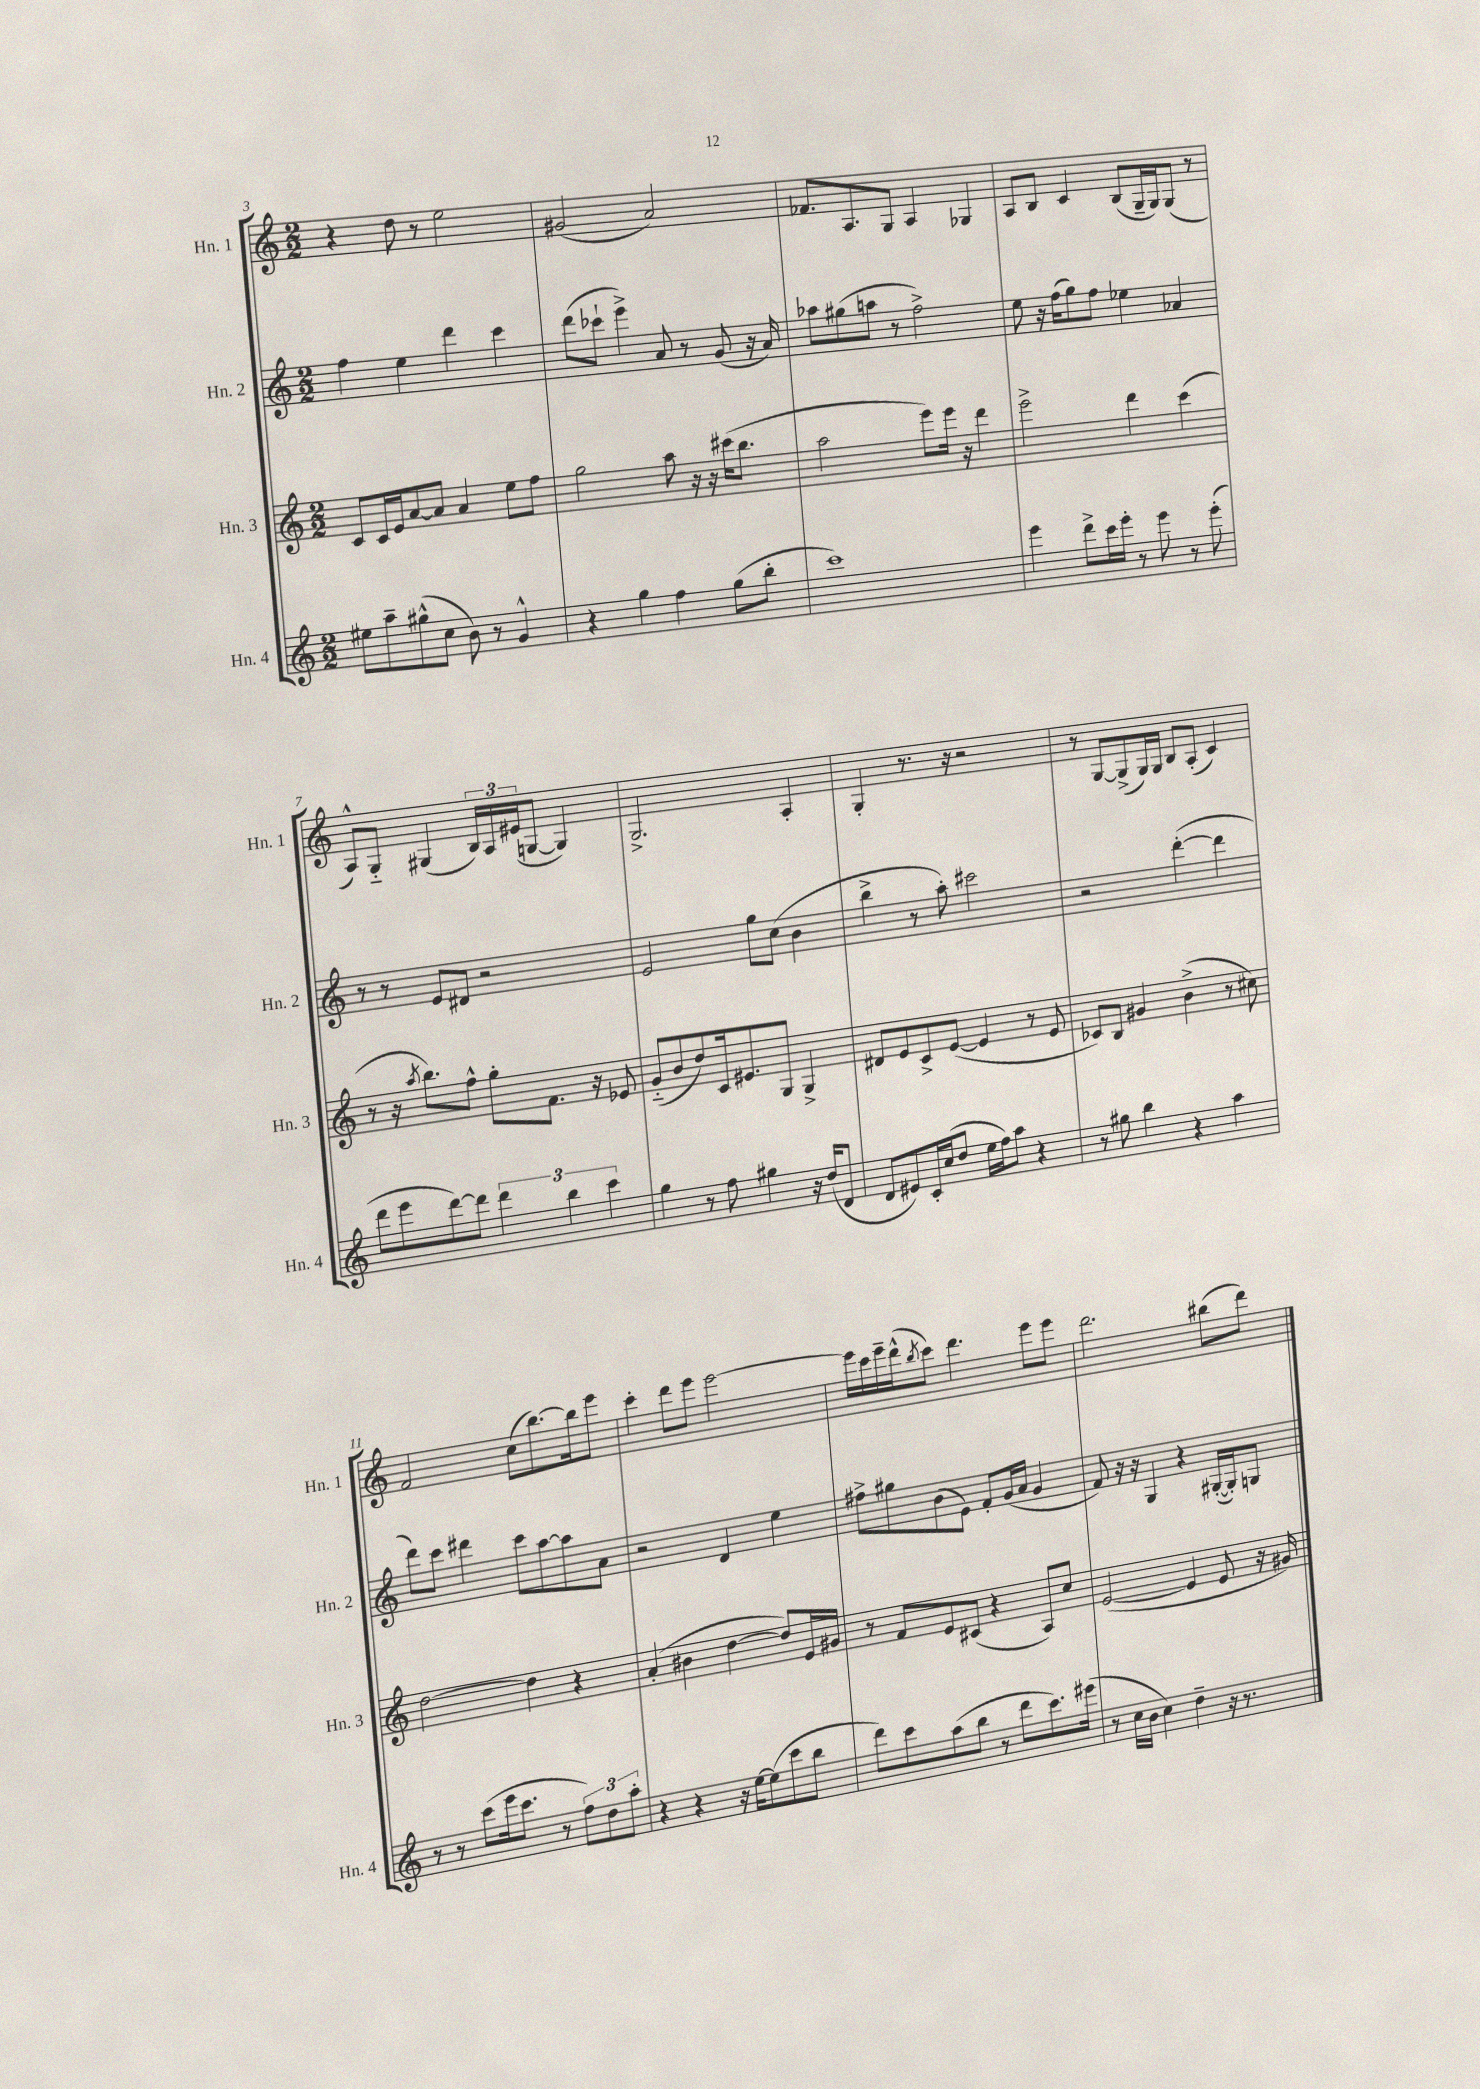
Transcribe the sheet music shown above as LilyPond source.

<<
\new StaffGroup <<
\new Staff = "s0" \with { instrumentName = "Hn. 1" shortInstrumentName = "Hn. 1" } {
    \clef treble \key c \major \numericTimeSignature \time 2/2
    r4 d''8 r8 e''2 |
    gis'2( a'2) |
    fes'8. a8. g8 a4 ges4 |
    a8 b8 c'4 b8( g16-- g16) g8( r8 |
    a8-^) g8-_ gis4( \tuplet 3/2 { b16) a16 eis'16( } g8~ g4) |
    g2.-> a4-. |
    g4-. r8. r16 r2 |
    r8 g8~ g8->( g16) g16 b8 a8-.( c'4) |
    f'2 c''8( b''8.~) b''16 e'''8 |
    c'''4-. d'''8 e'''8 e'''2~ |
    e'''16 c'''16 e'''16-- d'''16-^( \acciaccatura { b''8 } c'''8) d'''4. e'''8 e'''8 |
    d'''2. bis''8( d'''8) \bar "|." |
}
\new Staff = "s1" \with { instrumentName = "Hn. 2" shortInstrumentName = "Hn. 2" } {
    \clef treble \key c \major \numericTimeSignature \time 2/2
    f''4 e''4 d'''4 c'''4 |
    d'''8( ces'''8-! e'''4->) a'8 r8 g'8( r16 a'16) |
    aes''8 gis''8( a''8 r8 f''2->) |
    e''8 r16 f''16( g''8) f''8 ees''4 aes'4 |
    r8 r8 e'8 dis'8 r2 |
    e'2 g''8 c''8( b'4 |
    b''4-> r8 a''8-.) cis'''2 |
    r2 d'''4~-.( d'''4 |
    d'''8) c'''8 dis'''4 c'''8 a''8~ a''8 a'8 |
    r2 d'4 e''4 |
    fis''8-> gis''8 b'8( e'8) f'8-. g'16( a'16 g'4 |
    f'8) r16 r16 g4 r4 gis16~-.( gis16-.) g8 \bar "|." |
}
\new Staff = "s2" \with { instrumentName = "Hn. 3" shortInstrumentName = "Hn. 3" } {
    \clef treble \key c \major \numericTimeSignature \time 2/2
    c'8 c'16 e'16 a'8~ a'8 a'4 e''8 f''8 |
    g''2 a''8 r16 r16 cis'''16( b''8. |
    a''2 e'''8) e'''16 r16 d'''4 |
    e'''2-> d'''4 c'''4( |
    r8 r16 \acciaccatura { a''8 } b''8.) f''8-^ g''8-. f'8. r16 ees'8 |
    g'8-_( b'8 d''8) c'16 eis'8. g8 g4-> |
    dis'8 e'8 c'8-> e'8~( e'4 r8 e'8 |
    ces'8) b8 gis'4 b'4->( r8 cis''8) |
    d''2~ d''4 r4 |
    a'4-.( bis'4 d''4~ d''8) e'16 gis'16 |
    r8 f'8 e'8 cis'8( r4 a8) c''8 |
    e'2~( e'4 e'8 r16 gis'16) \bar "|." |
}
\new Staff = "s3" \with { instrumentName = "Hn. 4" shortInstrumentName = "Hn. 4" } {
    \clef treble \key c \major \numericTimeSignature \time 2/2
    eis''8 a''8-- gis''8-^( c''8 b'8) r8 g'4-^ |
    r4 g''4 f''4 g''8( b''8-. |
    c'''1) |
    e'''4 d'''8-> c'''16 e'''16-. r8 e'''8 r8 e'''8-.( |
    d'''8 e'''8 d'''8~) d'''8 \tuplet 3/2 { d'''4 b''4 c'''4 } |
    g''4 r8 f''8 gis''4 r16 d''16( d'8 |
    d'8 eis'8) c'16-. c''16( d''8 e''16 f''16) a''8 r4 |
    r8 gis''8 b''4 r4 a''4 |
    r8 r8 c'''8( e'''16 c'''8. r8 \tuplet 3/2 { f''8) d''8 a''8-. } |
    r4 r4 r16 e''16~ e''8( c'''8 b''8 |
    d'''8) c'''8 a''8( b''8 r8 d'''8 c'''8.) eis'''16( |
    r8 c''16 b'16 c''4) d''4-- r16 r8. \bar "|." |
}
>>
>>
\layout { \context { \Score currentBarNumber = #3 } }
